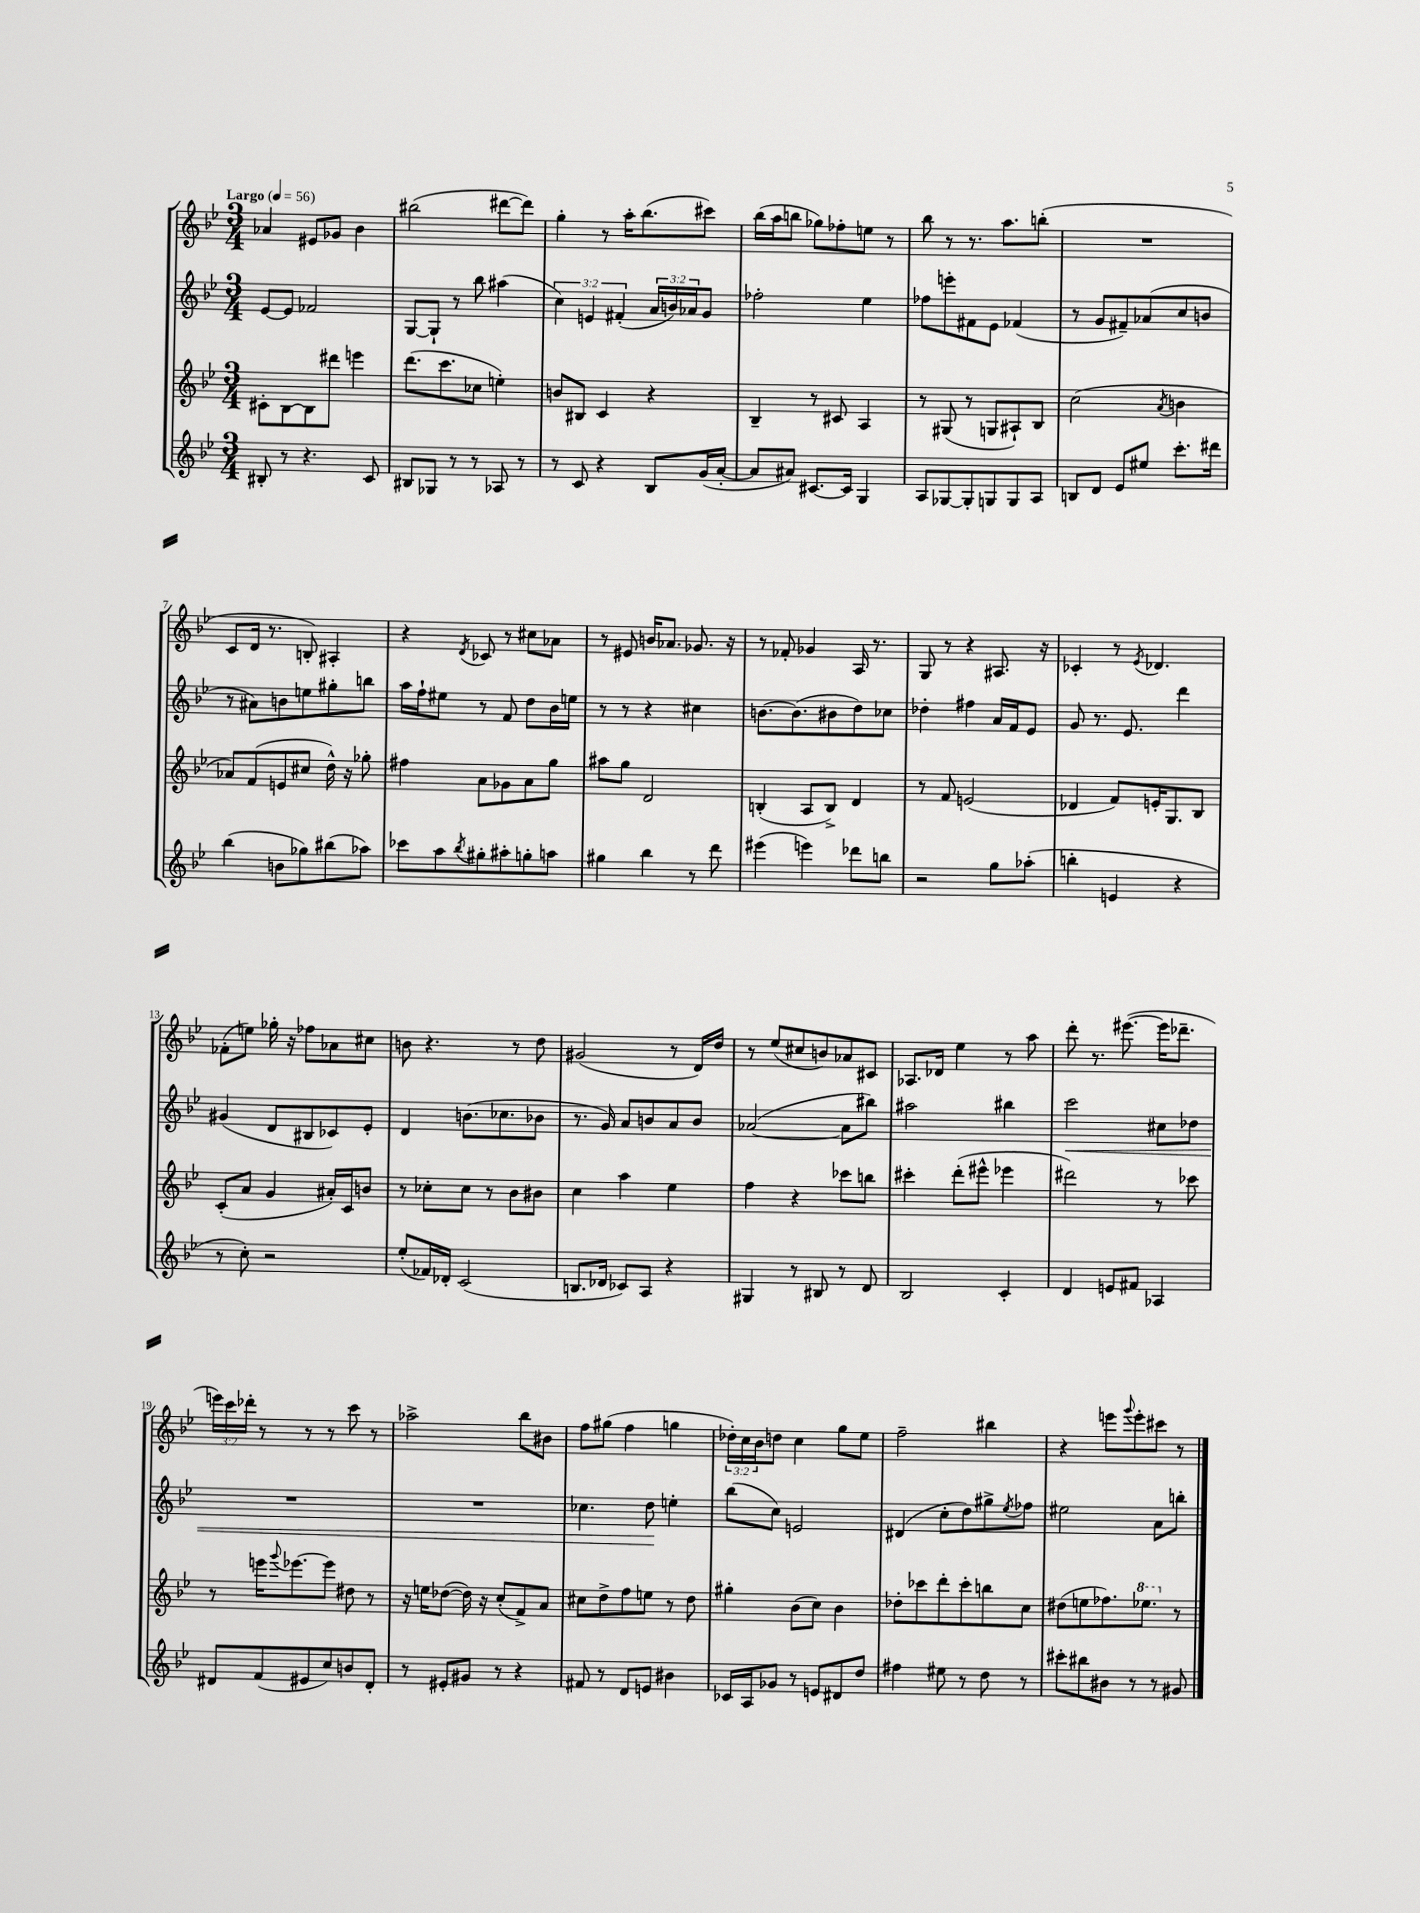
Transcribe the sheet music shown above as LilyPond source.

<<
\new StaffGroup <<
\new Staff = "s0" {
    \clef treble \key bes \major \numericTimeSignature \time 3/4 \override Staff.TupletNumber.text = #tuplet-number::calc-fraction-text \tempo "Largo" 4 = 56
    aes'4 eis'8 ges'8 bes'4 |
    bis''2( dis'''8~ dis'''8) |
    g''4-. r8 a''16-. bes''8.( cis'''8) |
    bes''16( a''16 b''8 ges''8) fes''8-. e''8 r8 |
    bes''8 r8 r8. a''8. b''8-.( |
    R2. |
    c'8 d'16 r8. b8-.) ais4-. |
    r4 \acciaccatura { d'8 } ces'8 r8 cis''8 aes'8 |
    r8 eis'8 b'16 aes'8. ges'8. r16 |
    r8 fes'8-. ges'4 a16 r8. |
    g8 r8 r4 ais8. r16 |
    ces'4-. r8 \acciaccatura { ees'8 } des'4. |
    fes'8-.( e''8) ges''16-. r16 fes''8 aes'8 cis''8 |
    b'8 r4. r8 d''8 |
    gis'2( r8 d'16) d''16 |
    r8 ees''8( cis''8 b'8) aes'8 cis'8 |
    aes8. des'16 ees''4 r8 a''8 |
    d'''8-. r8. eis'''8.~( eis'''16 des'''8.-- |
    \tuplet 3/2 { e'''16) c'''16 des'''16-. } r8 r8 r8 c'''8 r8 |
    aes''2-> bes''8 bis'8 |
    f''8 gis''8( f''4 g''4 |
    \tuplet 3/2 { des''16-.) c''16 bes'16 } d''8 c''4 g''8 ees''8 |
    f''2-- bis''4 |
    r4 e'''8 \appoggiatura { g'''8 } e'''8-. cis'''8 r8 \bar "|." |
}
\new Staff = "s1" {
    \clef treble \key bes \major \numericTimeSignature \time 3/4 \override Staff.TupletNumber.text = #tuplet-number::calc-fraction-text
    ees'8~ ees'8 fes'2 |
    g8~ g8-! r8 bes''8 ais''4( |
    \tuplet 3/2 { c''4) e'4 fis'4-.( } \tuplet 3/2 { a'16 b'16) aes'16 } g'8 |
    fes''2-. ees''4 |
    fes''8 e'''8-. fis'8 ees'8 fes'4( |
    r8 g'8 fis'8--) aes'8( c''8 b'8 |
    r8 ais'8) b'8 e''8 gis''8-. b''8 |
    a''16 f''16-! eis''8 r8 f'8 d''8 bes'16 e''16 |
    r8 r8 r4 cis''4 |
    b'8.~ b'8.( bis'8 d''8) ces''8 |
    des''4-. fis''4 a'16 f'16 ees'8 |
    g'8 r8. ees'8. d'''4 |
    gis'4( d'8 bis8 ces'8) ees'8-. |
    d'4 b'8.( ces''8. bes'8 |
    r8. g'16) a'8 b'8 a'8 b'8 |
    aes'2~( aes'8 bis''8) |
    ais''2 bis''4 |
    c'''2\< cis''8 des''8 |
    R2. |
    R2. |
    ces''4. d''8\! e''4-. |
    bes''8( c''8) e'2 |
    dis'4( c''8-. d''8) gis''8-> \acciaccatura { ees''8 } fes''8 |
    eis''2 a'8 b''8-. \bar "|." |
}
\new Staff = "s2" {
    \clef treble \key bes \major \numericTimeSignature \time 3/4
    cis'8-. bes8~ bes8 dis'''8 e'''4 |
    d'''8.( c'''8. ces''8 e''4-.) |
    b'8 bis8 c'4 r4 |
    bes4-- r8 cis'8 a4 |
    r8 gis8( r8 g8 ais8-!) bes8 |
    c''2( \acciaccatura { a'8 } b'4 |
    aes'8) f'8( e'8 cis''8 d''16-^) r16 ges''8-. |
    fis''4 a'8 ges'8 a'8 g''8 |
    ais''8 g''8 d'2 |
    b4-.( a8 b8->) d'4 |
    r8 f'8 e'2( |
    des'4 f'8) e'16-. g8. bes8 |
    c'8-.( a'8 g'4 ais'16-.) c'16 b'8 |
    r8 ces''8-. ces''8 r8 bes'8 bis'8 |
    c''4 a''4 ees''4 |
    f''4 r4 ces'''8 b''8 |
    cis'''4-. d'''8-.( eis'''8-^ ees'''4 |
    dis'''2) r8 ces'''8 |
    r8 e'''16 \appoggiatura { g'''8 } ees'''8.~ ees'''8 dis''8 r8 |
    r16 e''16 des''8~( des''16) r16 c''8-.( f'8->) a'8 |
    cis''8 d''8-> f''8 e''8 r8 d''8 |
    gis''4-. bes'8( c''8) bes'4 |
    des''8-. ces'''8 d'''8-. ces'''8-. b''8 c''8 |
    dis''8( e''8 fes''8.) \ottava #1 ees'''!8. \ottava #0 r8 \bar "|." |
}
\new Staff = "s3" {
    \clef treble \key bes \major \numericTimeSignature \time 3/4
    bis8-. r8 r4. c'8 |
    bis8 ges8 r8 r8 aes8 r8 |
    r8 c'8 r4 bes8 g'16( a'16~-. |
    a'8 ais'8) cis'8.~ cis'16 g4 |
    a8 ges8~ ges8-. g8 g8 a8 |
    b8 d'8 ees'8 eis''8 c'''8.-. dis'''16 |
    bes''4( b'8 ges''8) bis''8( aes''8) |
    ces'''8 a''8 \acciaccatura { bes''8 } gis''8-. ais''8-. g''8-. a''8 |
    gis''4 bes''4 r8 d'''8 |
    eis'''4( e'''4) des'''8 b''8 |
    r2 g''8 aes''8-.( |
    b''4-. e'4 r4 |
    r8 c''8-.) r2 |
    ees''8-.( fes'16) des'16-. c'2( |
    b8. des'16 ces'8) a8 r4 |
    gis4 r8 bis8 r8 d'8 |
    bes2 c'4-. |
    d'4 e'8 fis'8 aes4 |
    dis'8 f'8( eis'8 c''8) b'8 dis'8-. |
    r8 eis'8-. gis'8 r8 r4 |
    fis'8 r8 d'8 e'8 bis'4 |
    ces'16 a16 ges'8 r8 e'8 dis'8 d''8 |
    fis''4 eis''8 r8 d''8 r8 |
    cis'''8-. bis''8 bis'8 r8 r8 gis'8 \bar "|." |
}
>>
>>
